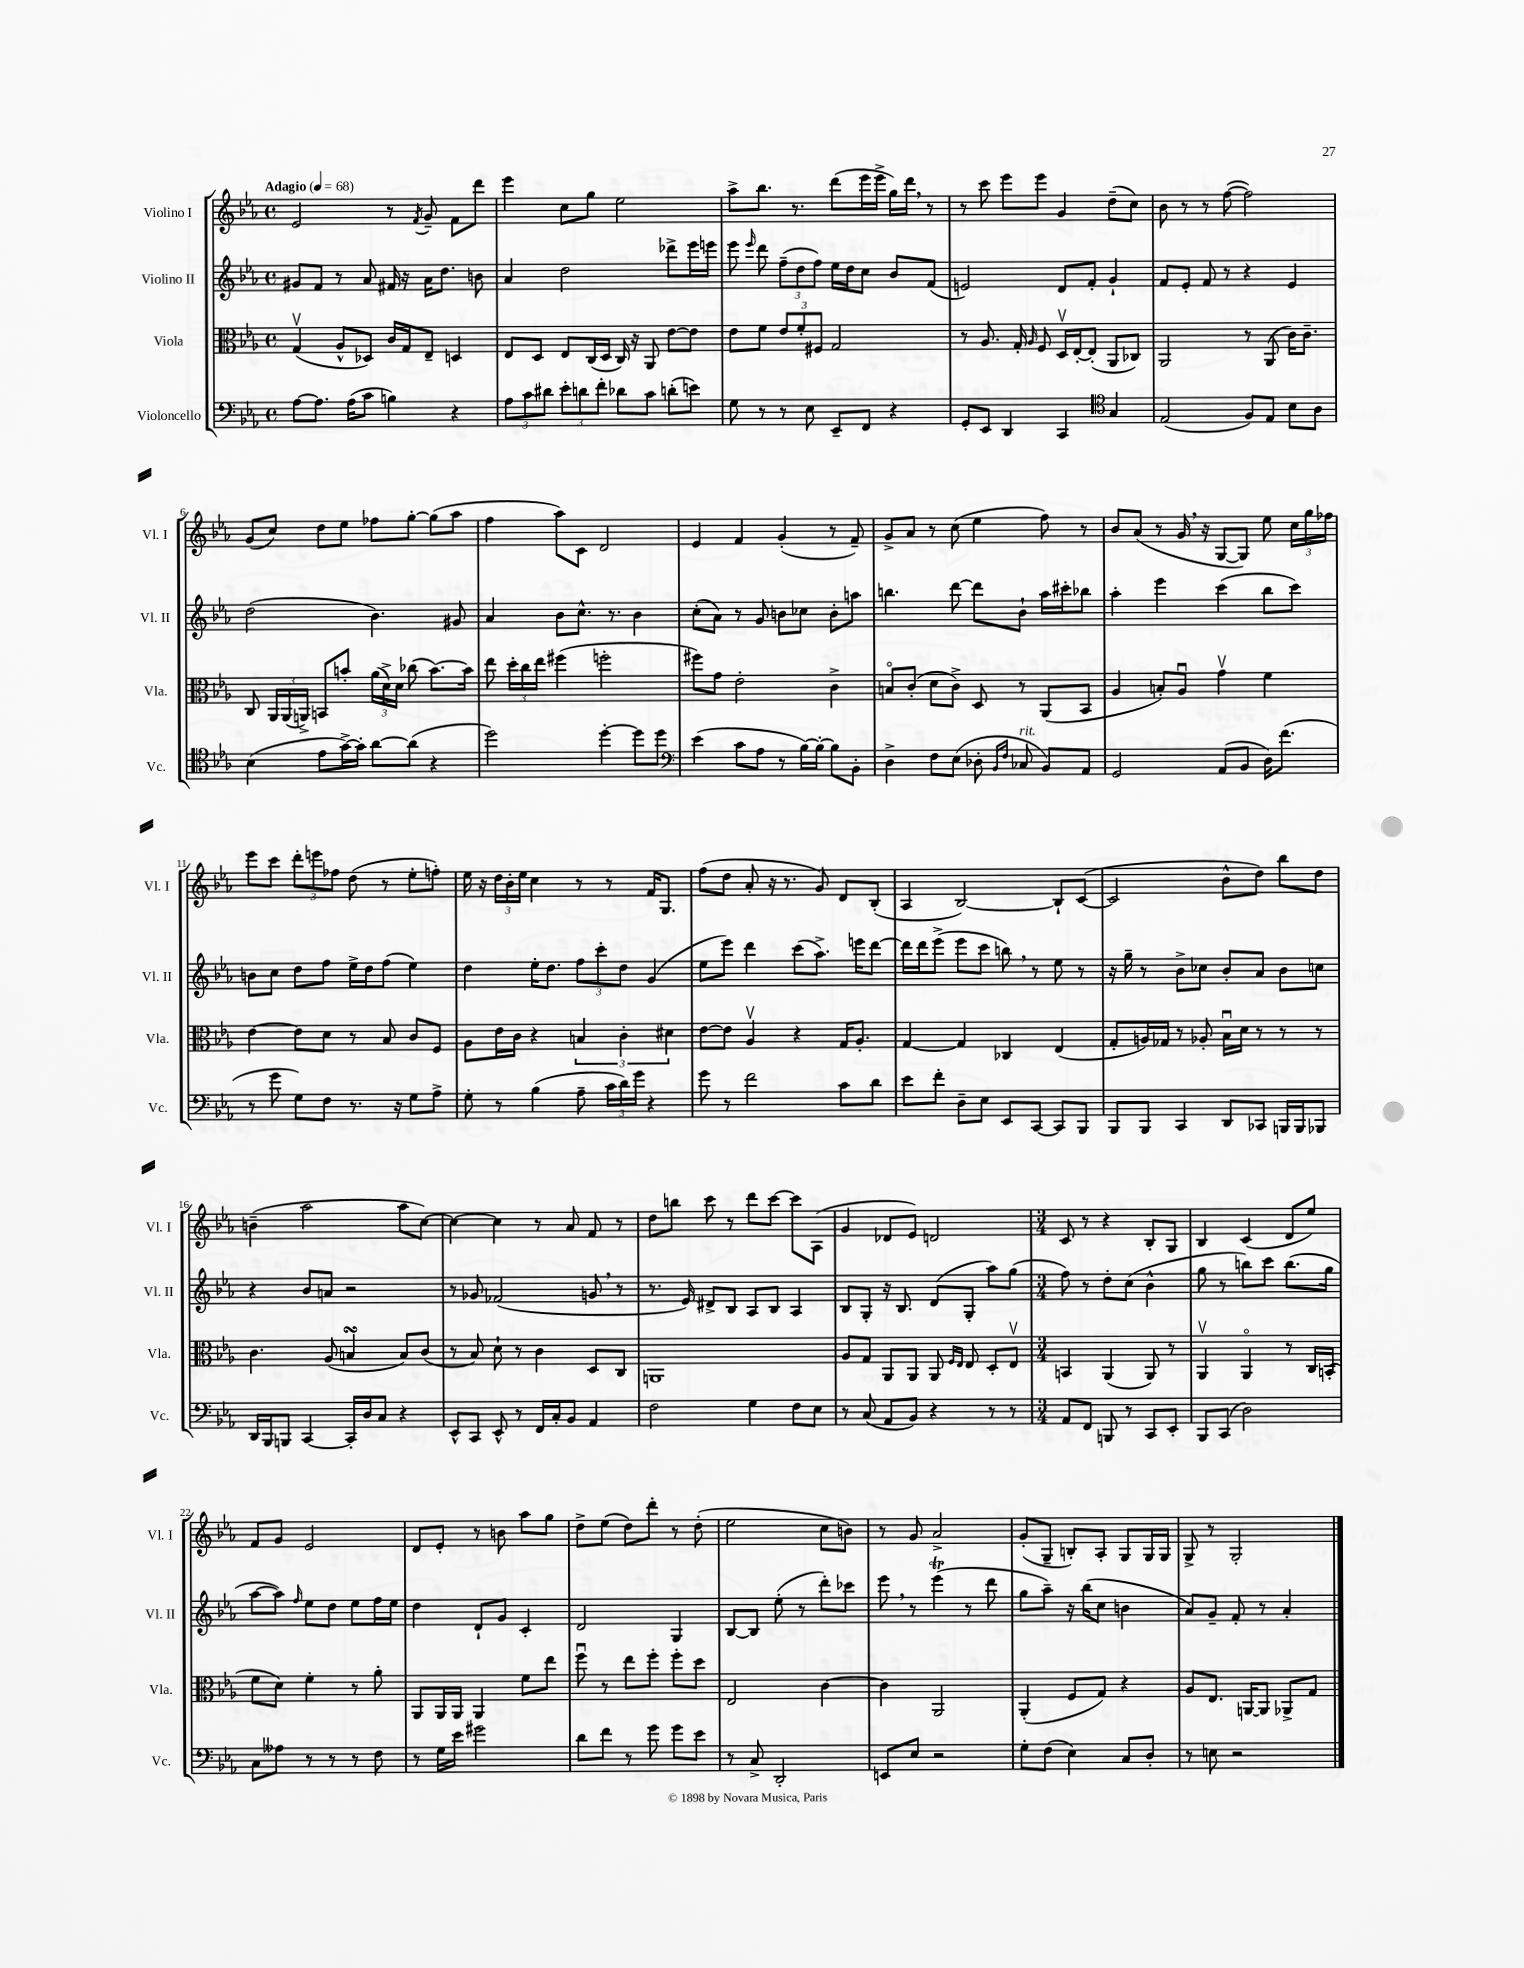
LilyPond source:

<<
\new StaffGroup <<
\new Staff = "s0" \with { instrumentName = "Violino I" shortInstrumentName = "Vl. I" } {
    \clef treble \key ees \major \defaultTimeSignature \time 4/4 \tempo "Adagio" 4 = 68
    \autoBeamOff ees'2 r8 \acciaccatura { f'8 } g'8-- f'8[ d'''8] |
    ees'''4 c''8[ g''8] ees''2 |
    aes''8[-> bes''8.] r8. d'''8[( ees'''16 ees'''16]-> g''16[) d'''16] \breathe r8 |
    r8 c'''8 ees'''8[ ees'''8] g'4 d''8[--( c''8]) |
    bes'8 r8 r8 f''8~( f''2) |
    g'8[( c''8]) d''8[ ees''8] fes''8[ g''8]~-. g''8[( aes''8] |
    f''4 aes''8[) c'8] d'2 |
    ees'4 f'4 g'4-.( r8 f'8--) |
    g'8[-> aes'8] r8 c''8( ees''4 f''8) r8 |
    bes'8[ aes'8]( r8 g'16 \breathe r16 g8[~ g8]) ees''8 \tuplet 3/2 { c''16[ g''16 fes''16] } |
    ees'''8[ c'''8] \tuplet 3/2 { d'''8[-. e'''8 fes''8] } d''8( r8 ees''8[-. f''8]-.) |
    ees''16 r16 \tuplet 3/2 { d''16[ bes'16-. ees''16] } c''4 r8 r8 f'16[ g8.] |
    f''8[( d''8] aes'8-. r16 r8. g'8) d'8[ bes8]-.( |
    aes4 bes2~) bes8[-! c'8]~( |
    c'2 bes'8[-^ d''8]) bes''8[ d''8] |
    b'4--( aes''2 aes''8[ c''8]~) |
    c''4~ c''4 r8 aes'8 f'8 r8 |
    d''8[ b''8] c'''8 r8 d'''8[ c'''8]~ c'''8[ aes8]( |
    g'4 des'8[ ees'8]) d'2 |
    \numericTimeSignature \time 3/4 c'8 r8 r4 bes8[-. g8] |
    bes4 c'4( d'8[ ees''8]) |
    f'8[ g'8] ees'2 |
    d'8[ ees'8]-. r8 b'8 aes''8[ g''8] |
    d''8[-> ees''8]( d''8[) d'''8]-. r8 d''8-.( |
    ees''2 c''8[ b'8]) |
    r8 g'8 aes'2-> |
    g'8[-.( g8]-- b8[-.) aes8]-. g8[ g16 g16] |
    g8-> r8 g2-. \bar "|." |
}
\new Staff = "s1" \with { instrumentName = "Violino II" shortInstrumentName = "Vl. II" } {
    \clef treble \key ees \major \defaultTimeSignature \time 4/4
    \autoBeamOff gis'8[ f'8] r8 aes'8 fis'16 r16 aes'16[ d''8.] b'8 |
    aes'4 d''2 des'''8[-> ees'''16 e'''16] |
    ees'''8 \grace { ees'''16 } d'''8 \tuplet 3/2 { f''8[--( d''8 f''8]) } ees''16[ d''16 c''8] bes'8[ f'8]( |
    e'2) d'8[ f'8]-. g'4-! |
    f'8[ ees'8]-. f'8 r8 r4 ees'4 |
    d''2( bes'4.) gis'8 |
    aes'4 bes'8[ c''8.]-^ r8. bes'4 |
    c''8[-.( aes'8]) r8 g'8 b'8[ ces''8] b'8[-. a''8] |
    b''4. d'''8~ d'''8[ bes'8]-! aes''16[ cis'''16-. bes''8] |
    aes''4-. ees'''4 c'''4( bes''8[ c'''8]) |
    b'8[ c''8] d''8[ f''8] ees''16[-> d''16 f''8]( ees''4) |
    d''4 ees''16[-. d''8.] \tuplet 3/2 { f''8[ c'''8-. d''8] } g'4( |
    ees''8[ ees'''8]) d'''4 c'''8[( aes''8.]->) e'''16[ d'''8]~ |
    d'''16[ d'''16 ees'''8]->( ees'''8[ c'''8] b''8) \breathe r8 ees''8 r8 |
    r16 g''16-- r8 bes'8[-> ces''8] bes'8[-. aes'8] bes'8[ c''8] |
    r4 bes'8[ a'8] r2 |
    r8 ges'8 fes'2( g'8 \breathe r8 |
    r8. ees'16) dis'8[-> bes8] aes8[ bes8] aes4 |
    bes8[ g8]-. r16 bes8. d'8[( g8]-. aes''8[) g''8]( |
    \numericTimeSignature \time 3/4 f''8) r8 d''8[-. c''8]( bes'4-^ |
    g''8 r8 b''8[) c'''8] b''8.[( g''16] |
    aes''8[~ aes''8]) \grace { f''16 } ees''8[ d''8] ees''8[ f''16 ees''16] |
    d''4 d'8[-! g'8] c'4-. |
    d'2 g4 |
    bes8[~ bes8] ees''8-.( r8 d'''8[-.) ces'''8] |
    ees'''8 \breathe r8 ees'''4\trill( r8 d'''8 |
    g''8[ aes''8]--) r16 bes''16[( c''8] b'4 |
    aes'8[) g'8]-- f'8-. r8 aes'4-. \bar "|." |
}
\new Staff = "s2" \with { instrumentName = "Viola" shortInstrumentName = "Vla." } {
    \clef alto \key ees \major \defaultTimeSignature \time 4/4
    \autoBeamOff g4\upbow( aes8[-^ des8]) c'16[ g16 ees8]-- d4 |
    ees8[ d8] ees8[ c16( d16] c16) r16 aes,8 ees'8[~ ees'8] |
    ees'8[ f'8] \tuplet 3/2 { ees'8[ f'8-. fis8] } g2 |
    r8 aes8. g16-. \grace { aes16 } f8 d16[\upbow ees16~-. ees8]-.( aes,8[ ces8]) |
    aes,2 r8 aes,8( c'16[) c'8.]-- |
    c8 \tuplet 3/2 { aes,16[ aes,16( a,16]->) } b,8[ b'8]-. \tuplet 3/2 { aes'16[( d'16->) d'16] } ces''8( b'8.[~) b'16] |
    ees''8 \tuplet 3/2 { d''16[-. c''16 ees''16] } fis''4( f''2-. |
    fis''8[) g'8] ees'2-. c'4-> |
    b8[\flageolet c'8]-.( d'8[ c'8]->) d8 r8 aes,8[( bes,8] |
    aes4 b8[-.) aes8]\downbow g'4\upbow f'4 |
    ees'4~ ees'8[ d'8] r8 bes8 c'8[ f8] |
    aes8[ ees'16 c'16] r4 \tuplet 3/2 { b4 c'4-. dis'4 } |
    ees'8[~ ees'8] aes4\upbow r4 g16[ aes8.]-. |
    g4~ g4 ces4 ees4( |
    g8[-. a16) ges16] r8 aes8-. bes16[\downbow d'16] r8 r8 r8 |
    c'4. aes8( b4\turn b8[) c'8]( |
    r8 bes8) d'8-! r8 c'4 d8[ c8] |
    a,1 |
    aes8[ g8] aes,8[ aes,8] aes,8 \grace { f16[ ees16] } ees8 d8[-. ees8]\upbow |
    \numericTimeSignature \time 3/4 b,4 aes,4( aes,8) r8 |
    aes,4\upbow aes,4\flageolet r8 c16[ b,16]-.( |
    f'8[ d'8]) f'4-. r8 aes'8-. |
    aes,8[ aes,16 aes,16] aes,4 f'8[ ees''8] |
    f''8\downbow r8 ees''8[ f''8]-. f''8[-. d''8] |
    ees2 c'4~ |
    c'4 aes,2 |
    aes,4-.( f8[ g8]) r4 |
    aes8[ ees8.] a,16[~ a,8] aes,8[-> g8] \bar "|." |
}
\new Staff = "s3" \with { instrumentName = "Violoncello" shortInstrumentName = "Vc." } {
    \clef bass \key ees \major \defaultTimeSignature \time 4/4
    \autoBeamOff aes8[~ aes8.] aes16[( c'8] b4) r4 |
    \tuplet 3/2 { aes8[ c'8 dis'8] } \tuplet 3/2 { ees'8[-. d'8 f'8]-. } des'8[ c'8] d'8[-.( e'8]) |
    g8 r8 r8 ees8 ees,8[-- f,8] r4 |
    g,8[-. ees,8] d,4 c,4 \clef tenor g4 |
    ees2( f8[) ees8] bes8[ aes8] |
    bes4( ees'8[ g'16~->) g'16]-. aes'8[~ aes'8]( r4 |
    d''2) d''4~-. d''8[ d''8] |
    \clef bass ees'4( c'8[ aes8] r8 bes16[~) bes16]~-. bes8[ bes,8]-. |
    d4-> f8[ ees8]( des8-. \grace { bes,16[ f16] } ces8^\markup { \italic "rit." } bes,8[) aes,8] |
    g,2 aes,8[( bes,8] d16[) f'8.]( |
    r8 g'8 g8[) f8] r8. r16 g8[ aes8]-> |
    g8-. r8 bes4( aes8-- \tuplet 3/2 { c'16[ d'16) g'16] } r4 |
    g'8 r8 f'2 c'8[ d'8] |
    ees'8[ f'8]-. d8[-- ees8] ees,8[ c,8]~ c,8[ bes,,8] |
    bes,,8[ bes,,8] c,4 d,8[ ces,8] b,,16[ b,,16 bes,,8] |
    d,16[ bes,,16 b,,8] c,4~ c,16[-. d16 c8] r4 |
    ees,8[-^ c,8] ees,8-^ r8 f,16[ c16-. bes,8] aes,4 |
    f2 g4 f8[ ees8] |
    r8 c8( aes,8[ bes,8]) r4 r8 r8 |
    \numericTimeSignature \time 3/4 aes,8[ f,8] b,,8 r8 c,8[ ees,8]-. |
    bes,,8[ c,8]( d2) |
    c8[ aeses8] r8 r8 r8 f8 |
    r8 g16[ ees'16] gis'2 |
    d'8[ f'8] r8 g'8 g'8[ ees'8] |
    r8 c8-> d,2-. |
    e,8[ ees8] r2 |
    g8[-. f8]( ees4) c8[ d8]-. |
    r8 e8 r2 \bar "|." |
}
>>
>>
